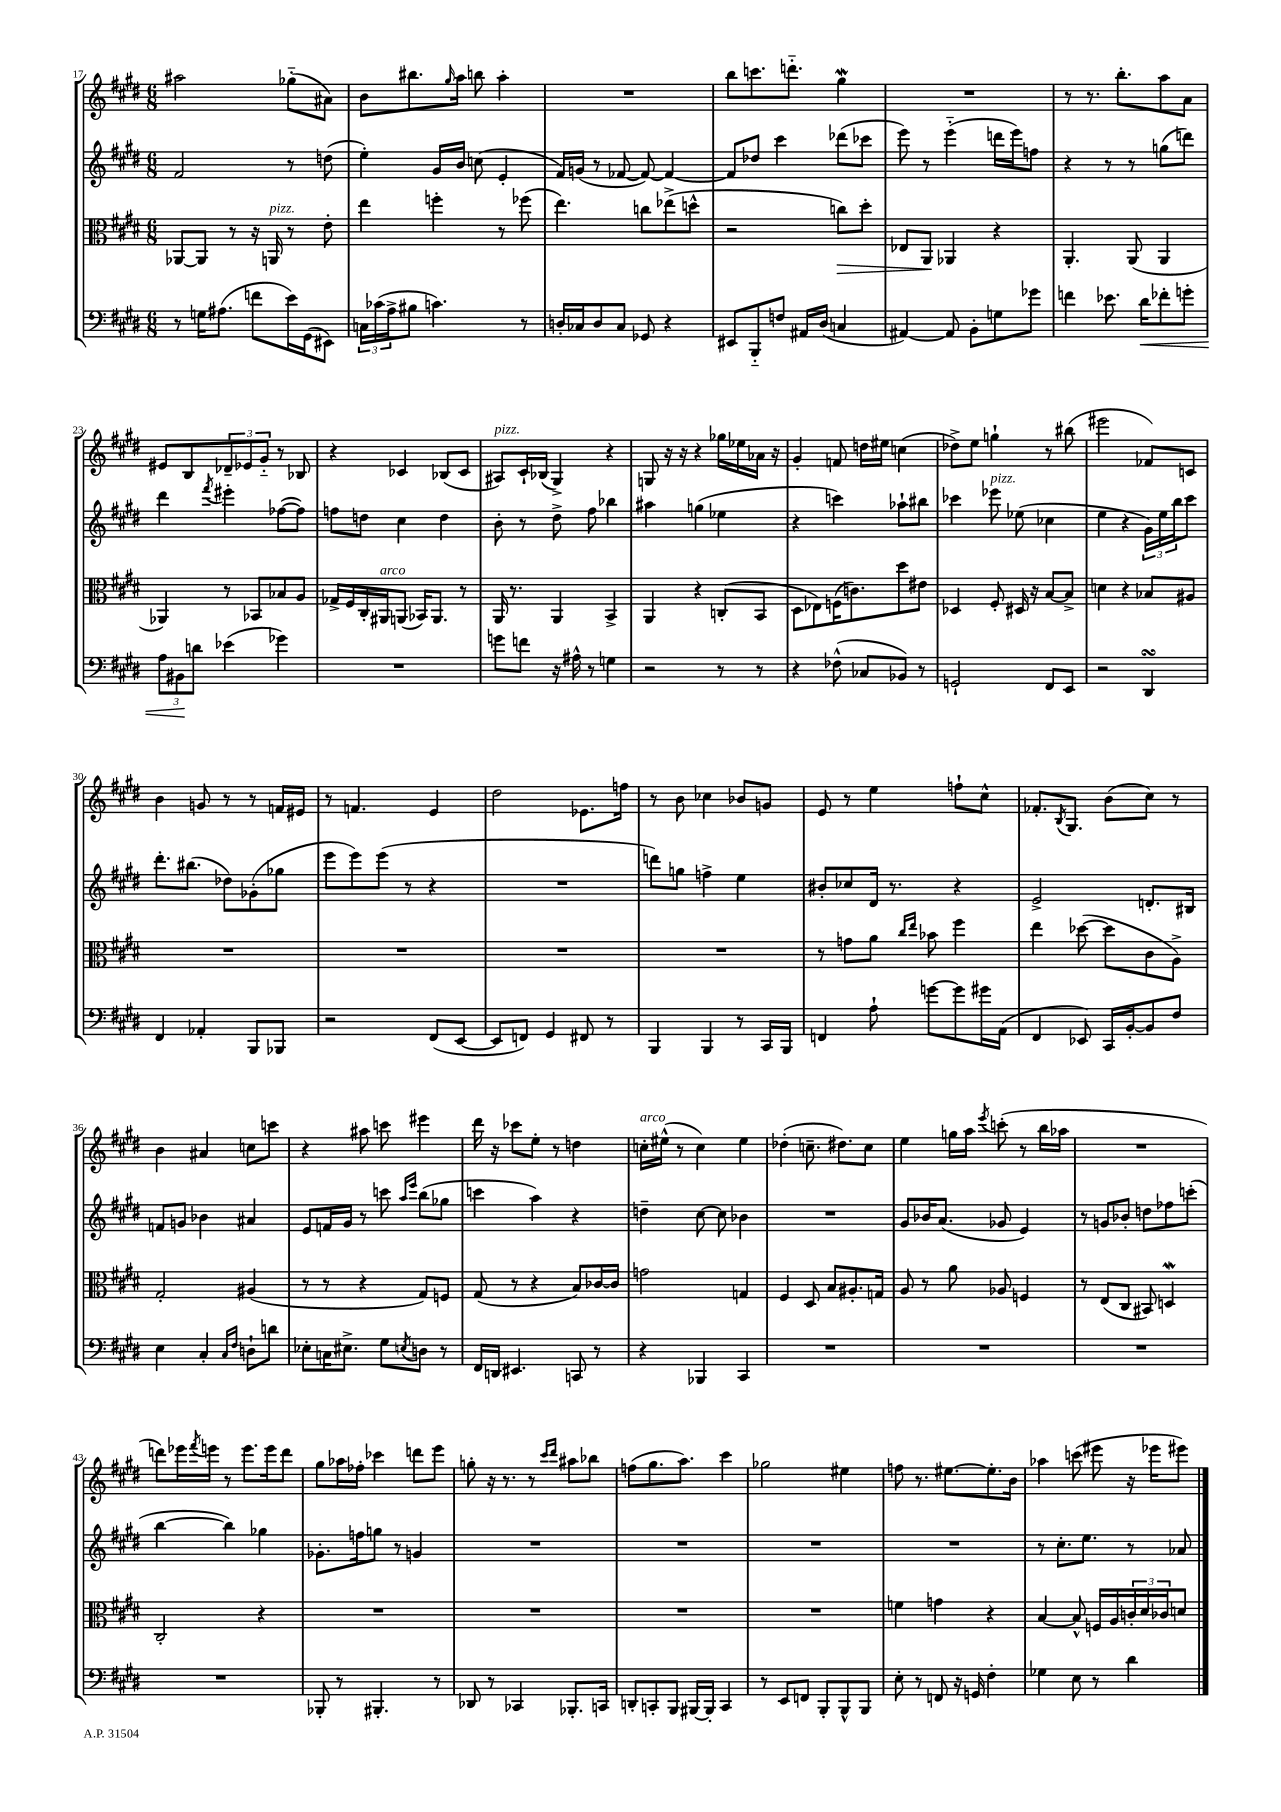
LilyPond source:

<<
\new StaffGroup <<
\new Staff = "s0" {
    \clef treble \key e \major \numericTimeSignature \time 6/8
    ais''2 ges''8-_( ais'8) |
    b'8 bis''8. \grace { gis''16 } a''16 b''8 a''4-. |
    R2. |
    b''8 c'''8. d'''8.-_ gis''4\mordent |
    R2. |
    r8 r8. b''8.-. a''8 a'8 |
    eis'8 b8 \tuplet 3/2 { des'8-- ees'8 gis'8-_ } r8 bes8 |
    r4 ces'4 bes8( ces'8 |
    ais8^\markup { \italic "pizz." }) cis'16-! bes16( gis4->) r4 |
    g8 r16 r16 r4 ges''16 ees''16 aes'16 r16 |
    gis'4-. f'8 d''16 eis''16 c''4( |
    des''8->) e''8 g''4-! r8 bis''8( |
    eis'''2 fes'8) c'8 |
    b'4 g'8 r8 r8 f'16 eis'16 |
    r8 f'4. e'4 |
    dis''2 ees'8. f''16 |
    r8 b'8 ces''4 bes'8 g'8 |
    e'8 r8 e''4 f''8-! cis''8-^ |
    fes'8.-. \acciaccatura { b8 } gis8. b'8( cis''8) r8 |
    b'4 ais'4 c''8 c'''8 |
    r4 ais''8 c'''8 eis'''4 |
    dis'''16 r16 ces'''8 e''8-. r8 d''4 |
    c''16-.^\markup { \italic "arco" } eis''16-^( r8 c''4) eis''4 |
    des''4-.( c''8.-- dis''8.) c''8 |
    e''4 g''16 a''16 \acciaccatura { e'''8 } c'''8-.( r8 b''16 aes''16 |
    R2. |
    d'''8) ees'''16 \acciaccatura { fis'''8 } e'''16 r8 e'''8. e'''16 d'''8 |
    gis''8 aes''16 fes''16-. ces'''4 d'''8 e'''8 |
    g''8-. r16 r8. r8 \grace { cis'''16 dis'''16 } ais''8 bes''8 |
    f''8( gis''8. a''8.) cis'''4 |
    ges''2 eis''4 |
    f''8 r8. eis''8.~ eis''8.-. b'16 |
    aes''4 c'''8( eis'''8 r16 ees'''16 eis'''8) \bar "|." |
}
\new Staff = "s1" {
    \clef treble \key e \major \numericTimeSignature \time 6/8
    fis'2 r8 d''8( |
    e''4-.) gis'16 b'16 c''8( e'4-. |
    fis'16) g'16( r8 fes'8~ fes'8~) fes'4~ |
    fes'8 des''8 cis'''4 des'''8( ces'''8 |
    e'''8) r8 e'''4-_( d'''16 e'''16) f''8 |
    r4 r8 r8 g''8( d'''8) |
    dis'''4 \acciaccatura { fis'''8 } eis'''4-. fes''8~( fes''8) |
    f''8 d''8 cis''4 d''4 |
    b'8-. r8 dis''8-> fis''8 bes''4 |
    ais''4 g''4( ees''4 |
    r4 c'''4) aes''8-! bis''8 |
    ces'''4 ees'''8^\markup { \italic "pizz." } ees''8( ces''4 |
    e''4 r4 \tuplet 3/2 { gis'16) e''16 b''16 } cis'''8 |
    dis'''8.-. bis''8.( des''8) ges'8-.( ges''8 |
    e'''8 e'''8) e'''8( r8 r4 |
    R2. |
    d'''8) g''8 f''4-> e''4 |
    bis'8-. ces''8 dis'16 r8. r4 |
    e'2-> d'8.-. bis16 |
    f'8 g'8 bes'4 ais'4 |
    e'8 f'16 gis'16 r8 c'''8 \grace { a''16 e'''16 } b''8( ges''8 |
    c'''4 a''4) r4 |
    d''4-- cis''8~ cis''8 bes'4 |
    R2. |
    gis'8 bes'16 a'8.( ges'8 e'4) |
    r8 g'8 bes'8-. d''8 fes''8 c'''8-.( |
    b''4~ b''4) ges''4 |
    ges'8.-. f''16 g''8 r8 g'4 |
    R2. |
    R2. |
    R2. |
    R2. |
    r8 cis''8.-. e''8. r8 aes'8 \bar "|." |
}
\new Staff = "s2" {
    \clef alto \key e \major \numericTimeSignature \time 6/8
    aes,8~ aes,8 r8 r16 a,16^\markup { \italic "pizz." } r8 e'8-. |
    e''4 f''4-. r8 fes''8( |
    e''4.) c''8 ees''8->( d''8-^ |
    r2 c''8\>) dis''8-. |
    ees8 a,8\! aes,4 r4 |
    a,4.-. a,8( a,4 |
    aes,4) r8 bes,8 bes8 a8 |
    ges16-> fis16 cis16-. ais,16^\markup { \italic "arco" } a,8( bes,16) a,8. r8 |
    a,16 r8. a,4 b,4-> |
    a,4 r4 c8-.( b,8 |
    dis8 ees8) f16( c'8.) dis''8 eis'8 |
    des4 fis8-. dis16 r16 b8~ b8-> |
    d'4 r4 bes8 ais8 |
    R2. |
    R2. |
    R2. |
    R2. |
    r8 g'8 a'8 \grace { cis''16 e''16 } bes'8 fis''4 |
    e''4 des''8~( des''8 cis'8 a8->) |
    gis2-. ais4( |
    r8 r8 r4 gis8) f8 |
    gis8( r8 r4 b8) ces'16~ ces'16 |
    g'2 g4 |
    fis4 dis8 b8 ais8.-. g16 |
    a8 r8 a'8 aes8 f4 |
    r8 e8( cis8 bis,8) d4\mordent |
    cis2-. r4 |
    R2. |
    R2. |
    R2. |
    R2. |
    f'4 g'4 r4 |
    b4~ b8-^ f16 a16 \tuplet 3/2 { c'16-. dis'16 ces'16 } d'8 \bar "|." |
}
\new Staff = "s3" {
    \clef bass \key e \major \numericTimeSignature \time 6/8
    r8 g16 ais8.( f'8 e'16) gis,16( eis,8) |
    \tuplet 3/2 { c16 ces'16( a16-> } bis8 c'4.) r8 |
    d16-. ces16 d8 ces8 ges,8 r4 |
    eis,8 b,,8-_ f8 ais,16 dis16( c4 |
    ais,4~) ais,8 b,8-. g8 ges'8 |
    f'4 ees'8. dis'16\< fes'8-. g'8-. |
    \tuplet 3/2 { a8 bis,8\! d'8 } ees'4( ges'4) |
    R2. |
    g'8 f'8 r16 ais16-^ r8 g4 |
    r2 r8 r8 |
    r4 fes8-^( ces8 bes,8) r8 |
    g,2-! fis,8 e,8 |
    r2 dis,4\turn |
    fis,4 aes,4-. b,,8 bes,,8 |
    r2 fis,8( e,8~ |
    e,8 f,8) gis,4 fis,8 r8 |
    b,,4 b,,4 r8 cis,16 b,,16 |
    f,4 a8-! g'8~ g'8 gis'16 a,16( |
    fis,4 ees,8) cis,16 b,16~-. b,8 fis8 |
    e4 cis4-. \grace { cis16 fis16 } d8-! d'8 |
    ees8-. c16 eis8.-> gis8 \acciaccatura { e8 } d8 r8 |
    fis,16 d,16 eis,4. c,8 r8 |
    r4 bes,,4 cis,4 |
    R2. |
    R2. |
    R2. |
    R2. |
    bes,,8-. r8 bis,,4.-. r8 |
    des,8 r8 ces,4 bes,,8.-. c,16 |
    d,8-. c,8-. b,,8 bis,,16~ bis,,16-. c,4 |
    r8 e,8 f,8 b,,8-. b,,8-^ b,,8 |
    e8-. r8 f,8 r16 g,16 fis4-. |
    ges4 e8 r8 dis'4 \bar "|." |
}
>>
>>
\layout { \context { \Score currentBarNumber = #17 } }
